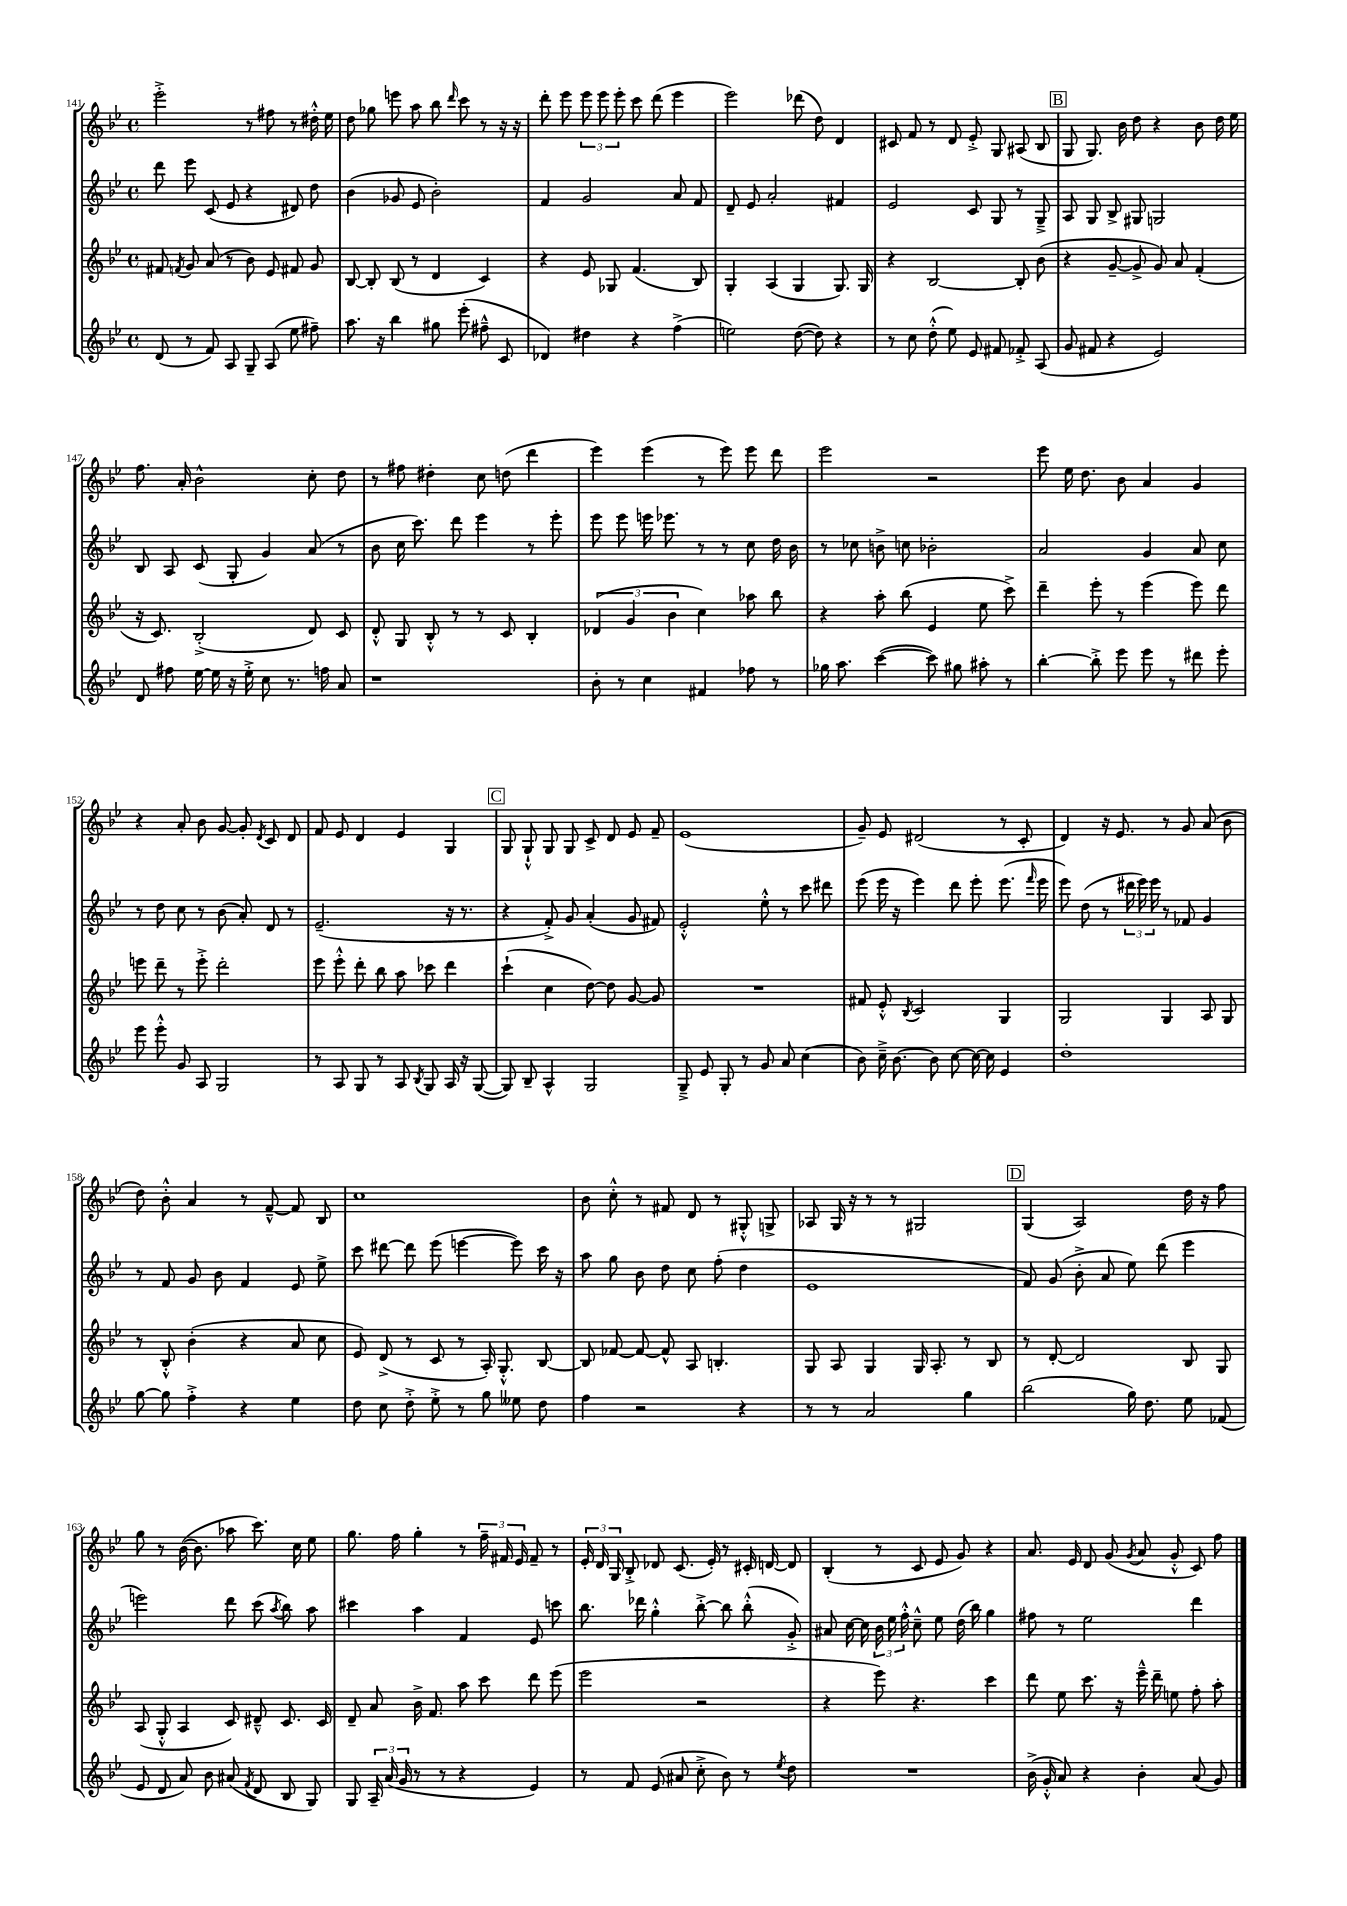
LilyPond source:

<<
\new StaffGroup <<
\new Staff = "s0" {
    \clef treble \key bes \major \defaultTimeSignature \time 4/4
    \autoBeamOff ees'''2-.-> r8 fis''8 r8 dis''16-.-^ ees''16 |
    d''8 ges''8 e'''8 a''8 bes''8 \grace { d'''16 } c'''8 r8 r16 r16 |
    d'''8-. ees'''8 \tuplet 3/2 { ees'''8 ees'''8 ees'''8-. } c'''8 d'''8( ees'''4 |
    ees'''2) des'''8( d''8) d'4 |
    cis'8 f'8 r8 d'8 ees'8-.-> g8 ais8( bes8 |
    \mark \markup { \box "B" } g8 g8.) bes'16 d''8 r4 bes'8 d''16 ees''16 |
    f''8. a'16-. bes'2-^ c''8-. d''8 |
    r8 fis''8 dis''4-. c''8 d''8( d'''4 |
    ees'''4) ees'''4( r8 ees'''8) ees'''8 d'''8 |
    ees'''2 r2 |
    ees'''8 ees''16 d''8. bes'8 a'4 g'4 |
    r4 a'8-. bes'8 g'8~ g'8-. \acciaccatura { d'8 } c'8 d'8 |
    f'8 ees'8 d'4 ees'4 g4 |
    \mark \markup { \box "C" } g8 g8-!-^ g8 g8 c'8-> d'8 ees'8 f'8-- |
    ees'1( |
    g'8--) ees'8 dis'2( r8 c'8-. |
    d'4) r16 ees'8. r8 g'8 a'8( bes'8 |
    d''8) bes'8-.-^ a'4 r8 f'8~---^ f'8 bes8 |
    c''1 |
    bes'8 c''8-.-^ r8 fis'8 d'8 r8 gis8-.-^ g8-> |
    aes8 g16 r16 r8 r8 gis2 |
    \mark \markup { \box "D" } g4( a2) d''16 r16 f''8 |
    g''8 r8 bes'16~( bes'8. aes''8 c'''8.) c''16 ees''8 |
    g''8. f''16 g''4-. r8 \tuplet 3/2 { f''16-- fis'16 ees'16 } fis'8-- r8 |
    \tuplet 3/2 { ees'16-. d'16 g16 } bes8-.-> des'8 c'8.( ees'16-.) r8 cis'16-. d'16~ d'8 |
    bes4-.( r8 c'8 ees'8 g'8) r4 |
    a'8. ees'16 d'8 g'8( \acciaccatura { g'8 } a'8 g'8-.-^ c'8) f''8 \bar "|." |
}
\new Staff = "s1" {
    \clef treble \key bes \major \defaultTimeSignature \time 4/4
    \autoBeamOff d'''8 ees'''8 c'8( ees'8 r4 dis'8) d''8 |
    bes'4( ges'8 ees'8 bes'2-.) |
    f'4 g'2 a'8 f'8 |
    d'8-- ees'8 a'2-. fis'4 |
    ees'2 c'8 g8 r8 g8---> |
    \mark \markup { \box "B" } a8 g8 bes8-> gis8 g2 |
    bes8 a8 c'8( g8-. g'4) a'8( r8 |
    bes'8 c''16 c'''8.) d'''8 ees'''4 r8 ees'''8-. |
    ees'''8 ees'''8 e'''16 ees'''8. r8 r8 c''8 d''16 bes'16 |
    r8 ces''8 b'8-> c''8 bes'2-. |
    a'2 g'4 a'8 c''8 |
    r8 d''8 c''8 r8 bes'8( a'8-.) d'8 r8 |
    ees'2.--( r16 r8. |
    \mark \markup { \box "C" } r4 f'8-.->) g'8 a'4-.( g'8 fis'8) |
    ees'2-.-^ ees''8-.-^ r8 c'''8 dis'''8 |
    ees'''8( ees'''16 r16 ees'''4) d'''8 ees'''8-. ees'''8.( \grace { f'''16 } ees'''16 |
    ees'''8) d''8( r8 \tuplet 3/2 { dis'''16 ees'''16) ees'''16 } r8 fes'8 g'4 |
    r8 f'8 g'8 bes'8 f'4 ees'8 ees''8-> |
    c'''8 dis'''8~ dis'''8 ees'''8( e'''4~ e'''8) c'''16 r16 |
    a''8 g''8 bes'8 d''8 c''8 f''8-.( d''4 |
    ees'1 |
    \mark \markup { \box "D" } f'8) g'8( bes'8-.-> a'8 ees''8) d'''8( ees'''4 |
    e'''2) d'''8 c'''8( \acciaccatura { a''8 } bes''8) a''8 |
    cis'''4 a''4 f'4 ees'8 c'''8 |
    bes''8. des'''16 g''4-.-^ bes''8~-.-> bes''8 bes''8-.-^( g'8-.->) |
    ais'8 c''16~ c''16 \tuplet 3/2 { bes'16 ees''16 f''16-.-^ } c''8---^ ees''8 d''16( bes''16) g''4 |
    fis''8 r8 ees''2 d'''4 \bar "|." |
}
\new Staff = "s2" {
    \clef treble \key bes \major \defaultTimeSignature \time 4/4
    \autoBeamOff fis'8 \acciaccatura { f'8 } g'8 a'8( r8 bes'8) ees'8 fis'8 g'8 |
    bes8~ bes8-. bes8( r8 d'4 c'4) |
    r4 ees'8 ges8 f'4.( bes8) |
    g4-. a4( g4 g8.) g16 |
    r4 bes2~ bes8-. bes'8( |
    \mark \markup { \box "B" } r4 g'8~-- g'8-> g'8) a'8 f'4-.( |
    r16 c'8.) bes2-.->( d'8) c'8 |
    d'8-.-^ g8 bes8-.-^ r8 r8 c'8 bes4-. |
    \tuplet 3/2 { des'4( g'4 bes'4 } c''4) aes''8 bes''8 |
    r4 a''8-. bes''8( ees'4 ees''8 c'''8->) |
    d'''4-- ees'''8-. r8 ees'''4( ees'''8) d'''8 |
    e'''8 d'''8-- r8 e'''8-.-> d'''2-. |
    ees'''8 ees'''8-.-^ d'''8-. bes''8 a''8 ces'''8 d'''4 |
    \mark \markup { \box "C" } c'''4-!( c''4 d''8~) d''8 g'8~ g'8 |
    R1 |
    fis'8 ees'8-.-^ \acciaccatura { bes8 } c'2 g4 |
    g2 g4 a8 g8 |
    r8 bes8-.-^ bes'4-.( r4 a'8 c''8 |
    ees'8) d'8->( r8 c'8 r8 a16-.) g8.-.-^ bes8~ |
    bes8 fes'8~ fes'8~ fes'8-^ a8 b4.-. |
    g8 a8 g4 g16 a8.-. r8 bes8 |
    \mark \markup { \box "D" } r8 d'8~-. d'2 bes8 g8 |
    a8( g8-.-^ a4 c'8) dis'8---^ c'8. c'16 |
    d'8-- a'8 bes'16-> f'8. a''8 c'''8 d'''8 ees'''8( |
    ees'''2 r2 |
    r4 ees'''8) r4. c'''4 |
    d'''8 ees''8 c'''8. r16 ees'''16---^ d'''16-- e''8 f''8-. a''8-. \bar "|." |
}
\new Staff = "s3" {
    \clef treble \key bes \major \defaultTimeSignature \time 4/4
    \autoBeamOff d'8( r8 f'8) a8 g8-- a8( ees''8 fis''8--) |
    a''8. r16 bes''4 gis''8 ees'''8-.( fis''8---^ c'8 |
    des'4) dis''4 r4 f''4->( |
    e''2) d''8~( d''8) r4 |
    r8 c''8 d''8-.-^( ees''8) ees'8 fis'8 fes'8-.-> a8( |
    \mark \markup { \box "B" } g'8 fis'8 r4 ees'2) |
    d'8 fis''8 ees''16~ ees''16 r16 ees''16-.-> c''8 r8. f''16 a'8 |
    r1 |
    bes'8-. r8 c''4 fis'4 fes''8 r8 |
    ges''16 a''8. c'''4~( c'''8) gis''8 ais''8-. r8 |
    bes''4~-. bes''8-.-> ees'''8 ees'''8 r8 dis'''8 ees'''8-. |
    ees'''8 ees'''8-.-^ g'8 a8 g2 |
    r8 a8 g8 r8 a8 \acciaccatura { bes8 } g8 a16 r16 g8~( |
    \mark \markup { \box "C" } g8) bes8-- a4-^ g2 |
    g8---> ees'8 g8-. r8 g'8 a'8 c''4( |
    bes'8) c''16---> bes'8.~ bes'8 c''8~ c''16~ c''16 ees'4 |
    d''1-. |
    g''8~ g''8 f''4-.-> r4 ees''4 |
    d''8 c''8 d''8-.-> ees''8-.-> r8 g''8 eeses''8 d''8 |
    f''4 r2 r4 |
    r8 r8 a'2 g''4 |
    \mark \markup { \box "D" } bes''2( g''16) d''8. ees''8 fes'8( |
    ees'8 d'8 a'8) bes'8 ais'8( \acciaccatura { f'8 } d'8 bes8 g8) |
    g8 \tuplet 3/2 { a16-- a'16( g'16 } r8 r8 r4 ees'4) |
    r8 f'8 ees'8( ais'8 c''8-.-> bes'8) r8 \acciaccatura { ees''8 } d''8 |
    R1 |
    bes'16->( g'16-.-^ a'8) r4 bes'4-. a'8( g'8) \bar "|." |
}
>>
>>
\layout { \context { \Score currentBarNumber = #141 } }
